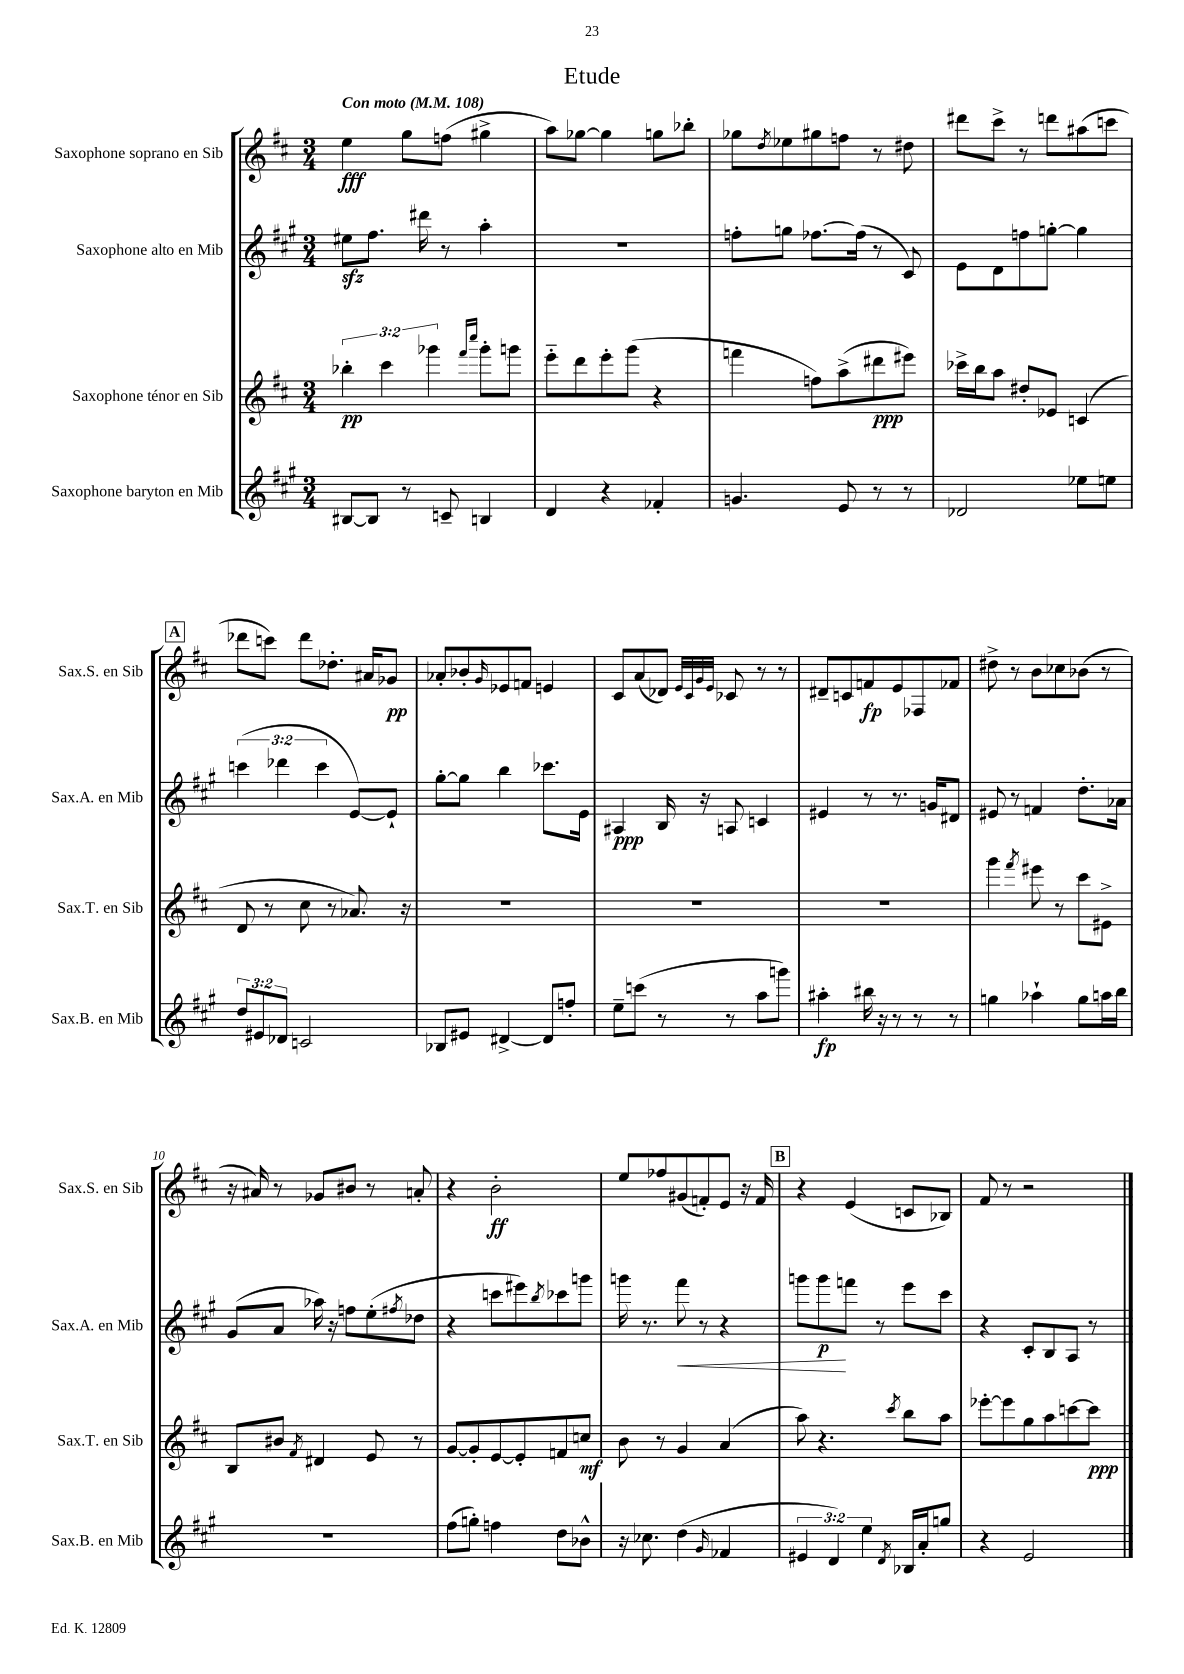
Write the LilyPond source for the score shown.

\header { title = "Etude" }
<<
\new StaffGroup <<
\new Staff = "s0" \with { instrumentName = "Saxophone soprano en Sib" shortInstrumentName = "Sax.S. en Sib" } {
    \clef treble \key d \major \numericTimeSignature \time 3/4 \tempo "Con moto" 4 = 108
    e''4\fff g''8 f''8( gis''4-> |
    a''8) ges''8~ ges''4 g''8 bes''8-. |
    ges''8 \acciaccatura { d''8 } ees''8 gis''8 f''8 r8 dis''8 |
    dis'''8 cis'''8-> r8 d'''8 ais''8( c'''8 |
    \mark \markup { \box "A" } des'''8 c'''8) des'''8 des''8.-. ais'16 ges'8\pp |
    aes'8-. bes'8-. \grace { g'16 } ees'8 f'8 e'4 |
    cis'8 a'8( des'8) \grace { e'32 cis'32 g'32 e'32 } ces'8 r8 r8 |
    dis'8-- c'8 f'8\fp e'8 fes8 fes'8 |
    dis''8-> r8 b'8 ces''8 bes'8( r8 |
    r16 ais'16) r8 ges'8 bis'8 r8 a'8-. |
    r4 b'2-.\ff |
    e''8 fes''8 gis'8( f'8-.) e'8 r16 f'16 |
    \mark \markup { \box "B" } r4 e'4( c'8 bes8) |
    fis'8 r8 r2 \bar "|." |
}
\new Staff = "s1" \with { instrumentName = "Saxophone alto en Mib" shortInstrumentName = "Sax.A. en Mib" } {
    \clef treble \key a \major \numericTimeSignature \time 3/4 \override Staff.TupletNumber.text = #tuplet-number::calc-fraction-text
    eis''8\sfz fis''8. dis'''16 r8 a''4-. |
    R2. |
    f''8-. g''8 fes''8.~ fes''16( r8 cis'8) |
    e'8 d'8 f''8 g''8~-. g''4 |
    \mark \markup { \box "A" } \tuplet 3/2 { c'''4( des'''4 c'''4 } e'8~) e'8-! |
    gis''8~-. gis''8 b''4 ces'''8. e'16 |
    ais4\ppp b16 r16 a8 c'4 |
    eis'4 r8 r8. g'16 dis'8 |
    eis'8 r8 f'4 d''8.-. aes'16 |
    gis'8( a'8 aes''16) r16 f''8 e''8-.( \acciaccatura { fis''8 } des''8 |
    r4 c'''8 eis'''8) \acciaccatura { b''8 } ces'''8 g'''8 |
    g'''16 r8. fis'''8\< r8 r4 |
    \mark \markup { \box "B" } g'''8 g'''8\p\! f'''8 r8 e'''8 cis'''8 |
    r4 cis'8-. b8 a8 r8 \bar "|." |
}
\new Staff = "s2" \with { instrumentName = "Saxophone ténor en Sib" shortInstrumentName = "Sax.T. en Sib" } {
    \clef treble \key d \major \numericTimeSignature \time 3/4 \override Staff.TupletNumber.text = #tuplet-number::calc-fraction-text
    \tuplet 3/2 { bes''4-.\pp cis'''4 ges'''4 } \grace { fis'''16 cis''''16 } ges'''8-. g'''8 |
    e'''8-_ d'''8 e'''8-. g'''8( r4 |
    f'''4 f''8) a''8->( dis'''8\ppp eis'''8) |
    ces'''16-> b''16 a''8 dis''8-. ees'8 c'4( |
    \mark \markup { \box "A" } d'8 r8 cis''8 r8 aes'8.) r16 |
    R2. |
    R2. |
    R2. |
    g'''4 \acciaccatura { fis'''8 } eis'''8 r8 cis'''8 eis'8-> |
    b8 bis'8 \acciaccatura { fis'8 } dis'4 e'8 r8 |
    g'8~ g'8-. e'8~ e'8-. f'8 c''8\mf |
    b'8 r8 g'4 a'4( |
    \mark \markup { \box "B" } a''8) r4. \acciaccatura { cis'''8 } b''8 a''8 |
    ees'''8~-. ees'''8 g''8 a''8 c'''8~ c'''8\ppp \bar "|." |
}
\new Staff = "s3" \with { instrumentName = "Saxophone baryton en Mib" shortInstrumentName = "Sax.B. en Mib" } {
    \clef treble \key a \major \numericTimeSignature \time 3/4 \override Staff.TupletNumber.text = #tuplet-number::calc-fraction-text
    bis8~ bis8 r8 c'8-- b4 |
    d'4 r4 fes'4-. |
    g'4. e'8 r8 r8 |
    des'2 ees''8 e''8 |
    \mark \markup { \box "A" } \tuplet 3/2 { d''8 eis'8 des'8 } c'2 |
    bes8 eis'8 dis'4~-> dis'8 f''8-. |
    e''8-- c'''8( r8 r8 a''8 g'''8) |
    ais''4-.\fp bis''16 r16 r8 r8 r8 |
    g''4 aes''4-! g''8 a''16 b''16 |
    R2. |
    fis''8( g''8-.) f''4 d''8 bes'8-^ |
    r16 ces''8. d''4( \grace { gis'16 } fes'4 |
    \mark \markup { \box "B" } \tuplet 3/2 { eis'4 d'4) e''4 } \acciaccatura { d'8 } bes16 a'16-. g''8 |
    r4 e'2 \bar "|." |
}
>>
>>
